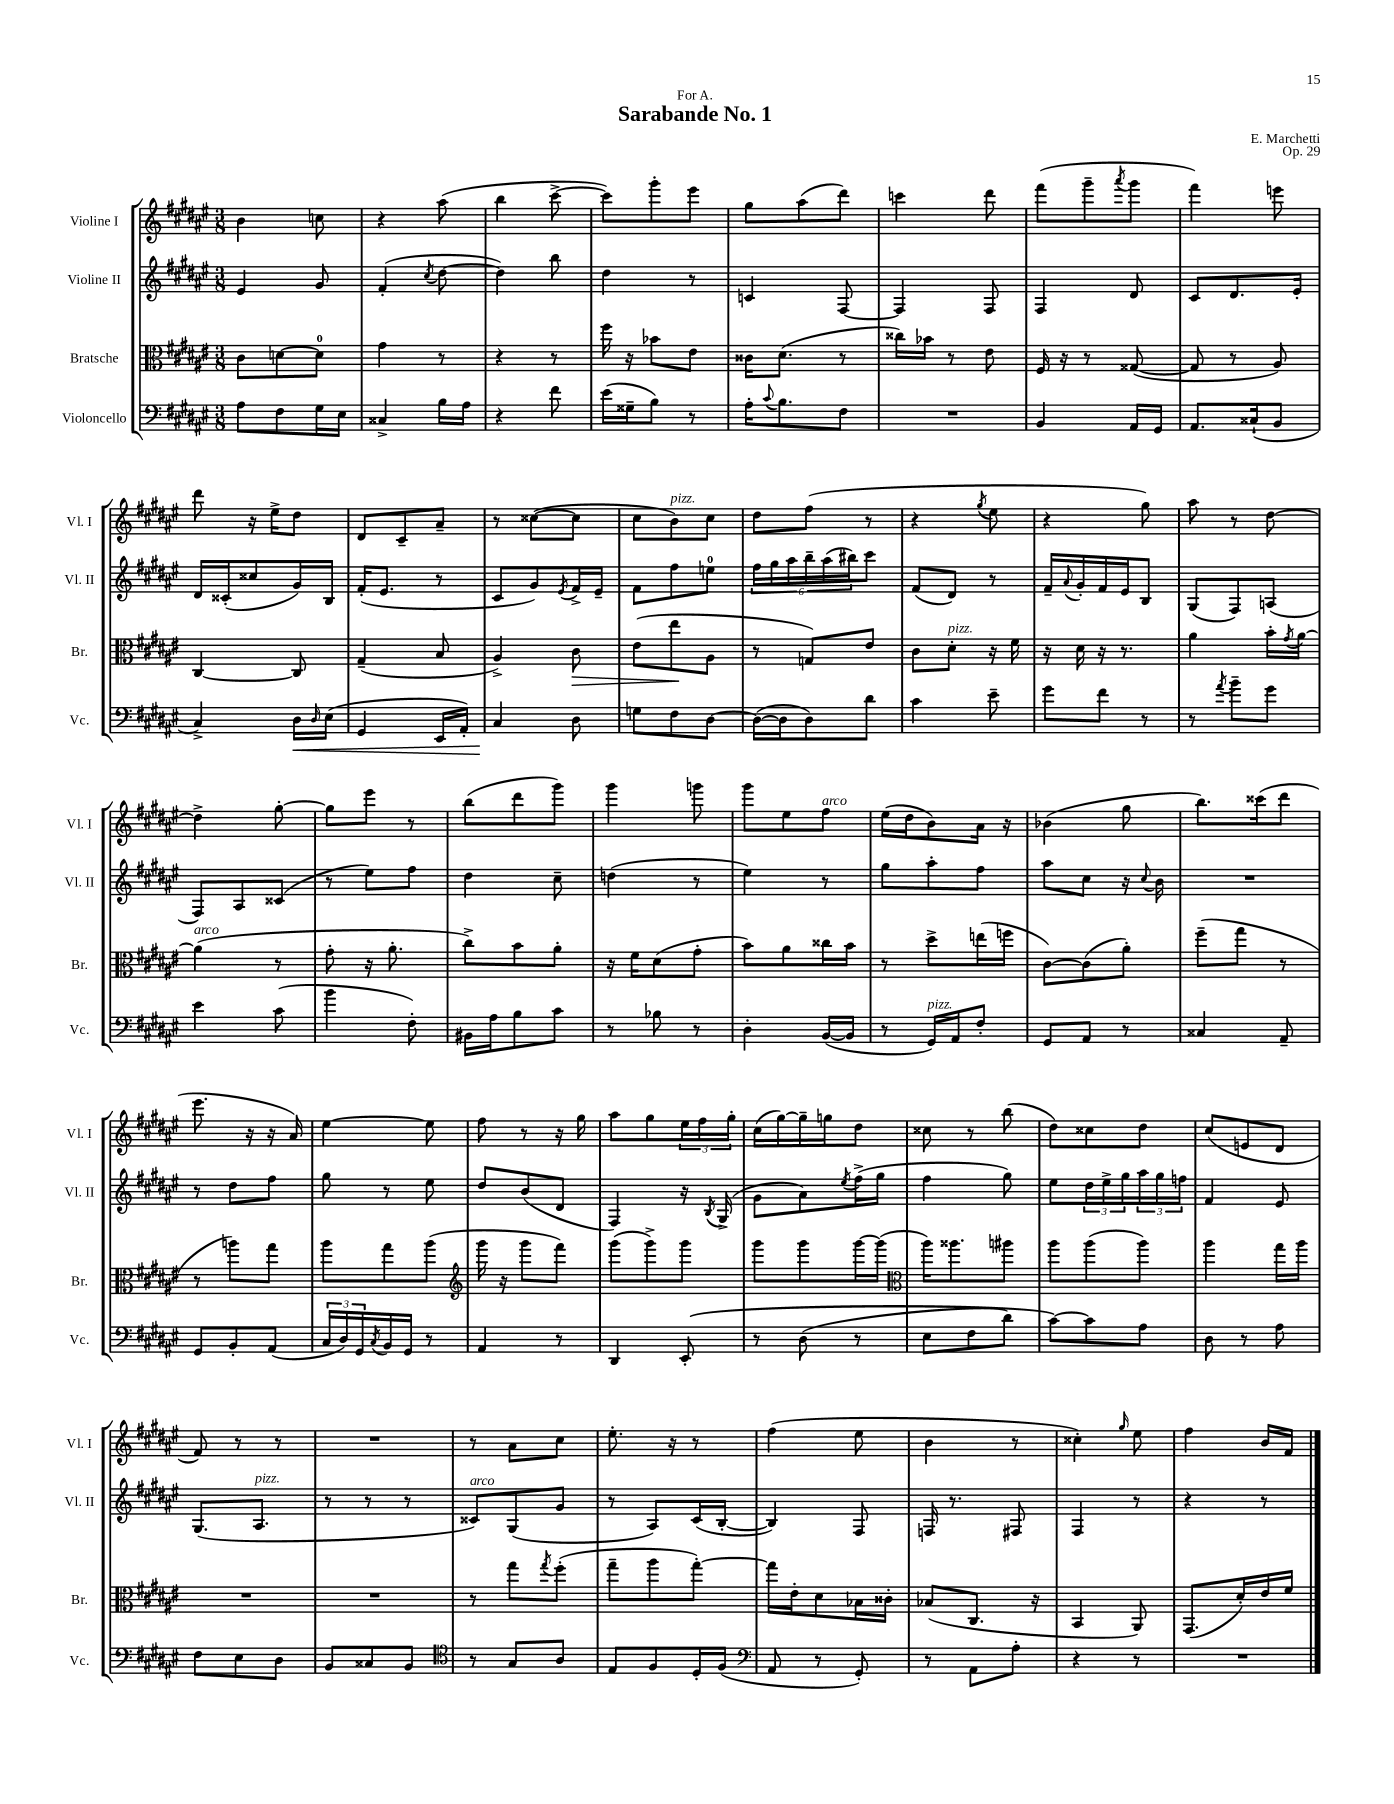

**kern	**dynam	**kern	**dynam	**kern	**kern
*part4	*part4	*part3	*part3	*part2	*part1
*staff4	*staff4	*staff3	*staff3	*staff2	*staff1
*I"Violoncello	*	*I"Bratsche	*	*I"Violine II	*I"Violine I
*I'Vc.	*	*I'Br.	*	*I'Vl. II	*I'Vl. I
*clefF4	*	*clefC3	*	*clefG2	*clefG2
*k[f#c#g#d#a#e#]	*	*k[f#c#g#d#a#e#]	*	*k[f#c#g#d#a#e#]	*k[f#c#g#d#a#e#]
*M3/8	*	*M3/8	*	*M3/8	*M3/8
=1	=1	=1	=1	=1	=1
8A#\L	.	8c#\L	.	4e#/	4b\
8F#\	.	[8dn\	.	.	.
16G#\L	.	8d\J]	.	8g#/	8ccn\
16E#\JJ	.	.	.	.	.
=2	=2	=2	=2	=2	=2
4C##X^/	.	4g#\	.	(4f#'/	4r
.	.	.	.	8qcc#/	.
16B\LL	.	8r	.	[8dd#\	(8aa#\
16A#\JJ	.	.	.	.	.
=3	=3	=3	=3	=3	=3
4r	.	4r	.	4dd#\])	4bb\
8f#\	.	8r	.	8bb\	[8ccc#^\
=4	=4	=4	=4	=4	=4
(16e#\LL	.	16ff#\	.	4dd#\	8ccc#\L])
16G##X~\J	.	16r	.	.	.
8B\J)	.	8b-X\L	.	.	8ggg#'\
8r	.	8e#\J	.	8r	8eee#\J
=5	=5	=5	=5	=5	=5
16A#'\KL	.	16c##X\KL	.	4cn/	8gg#\L
8qqc#/	.	.	.	.	.
8.B\	.	(8.d#\J	.	.	.
.	.	.	.	.	(8aa#\
8F#\J	.	8r	.	[8F#/	8ddd#\J)
=6	=6	=6	=6	=6	=6
4.r	.	16cc##X\LL)	.	4F#/]	4cccn\
.	.	16b-X\JJ	.	.	.
.	.	8r	.	.	.
.	.	8e#\	.	8F#/	8ddd#\
=7	=7	=7	=7	=7	=7
4BB/	.	16F#/	.	4F#/	(8fff#\L
.	.	16r	.	.	.
.	.	8r	.	.	8ggg#~\
.	.	.	.	.	8qaaa#/
16AA#/LL	.	([8G##X/	.	8d#/	8ggg#\J
16GG#/JJ	.	.	.	.	.
=8	=8	=8	=8	=8	=8
8.AA#/L	.	8G##/]	.	8c#/L	4fff#\)
.	.	8r	.	8.d#/	.
(16C##X`/k	.	.	.	.	.
8BB/J	.	8A#/)	.	.	8eeen\
.	.	.	.	16e#'/Jk	.
!!LO:LB:g=z
=9	=9	=9	=9	=9	=9
4C#^/)	.	[4C#/	.	16d#/LL	8ddd#\
.	.	.	.	(16c##X'/J	.
.	.	.	.	8cc##X/	16r
.	.	.	.	.	16ee#^\KL
!	!LO:HP:b	!	!	!	!
16D#\LL	<	8C#/]	.	16g#/L)	8dd#\J
16qqD#/	.	.	.	.	.
(16E#\JJ	.	.	.	16B/JJ	.
=10	=10	=10	=10	=10	=10
4GG#/	.	(4G#~/	.	(16f#'/KL	8d#/L
.	.	.	.	8.e#/J	.
.	.	.	.	.	8c#~/
16EE#/LL	.	8B/	.	8r	8a#~/J
16AA#'/JJ)	.	.	.	.	.
=11	=11	=11	=11	=11	=11
4C#/	.	4A#^/)	.	8c#/L	8r
.	.	.	.	8g#/)	([8cc##X\L
.	.	.	.	8qe#/	.
!	!	!	!LO:HP:b	!	!
8D#\	[	8c#\	>	16f#^/L	8cc##\J]
.	.	.	.	16e#~/JJ	.
=12	=12	=12	=12	=12	=12
8Gn\L	.	(8e#\L	.	8f#\L	8cc#\L
!	!	!	!	!	!LO:TX:a:i:t=pizz.
8F#\	.	8ee#\	.	8ff#\	8b\)
[8D#\J	.	8A#\J	]	8een\J	8cc#\J
=13	=13	=13	=13	=13	=13
(16D#\LL_	.	8r	.	24ff#\LL	8dd#\L
.	.	.	.	24gg#\	.
16D#\J]	.	.	.	.	.
.	.	.	.	24aa#\	.
8D#\)	.	8Gn/L)	.	24bb~\	(8ff#\J
.	.	.	.	(24aa#\	.
.	.	.	.	24bb#X\J)	.
8d#\J	.	8e#/J	.	8ccc#\J	8r
=14	=14	=14	=14	=14	=14
4c#\	.	8c#\L	.	(8f#/L	4r
!	!	!LO:TX:a:i:t=pizz.	!	!	!
.	.	8d#'\J	.	8d#/J)	.
.	.	.	.	.	8qgg#/
8e#~\	.	16r	.	8r	8ee#\
.	.	16f#\	.	.	.
=15	=15	=15	=15	=15	=15
8g#\L	.	16r	.	16f#~/LL	4r
.	.	.	.	8qqa#/	.
.	.	16d#\	.	16g#'/	.
8f#\J	.	16r	.	16f#/	.
.	.	8.r	.	16e#/J	.
8r	.	.	.	8B/J	8gg#\)
=16	=16	=16	=16	=16	=16
8r	.	4a#\	.	(8G#/L	8aa#\
8qa#/	.	.	.	.	.
8b~\L	.	.	.	8F#/)	8r
8g#\J	.	16b'\LL	.	(8An/J	[8dd#\
.	.	8qg#/	.	.	.
.	.	[16a#\JJ	.	.	.
!!LO:LB:g=z
=17	=17	=17	=17	=17	=17
!	!	!LO:TX:a:i:t=arco	!	!	!
4e#\	.	(4a#\]	.	8F#/L)	4dd#^\]
.	.	.	.	8A#/	.
(8c#\	.	8r	.	(8c##X/J	[8gg#'\
=18	=18	=18	=18	=18	=18
4b\	.	8g#'\	.	8r	8gg#\L]
.	.	16r	.	8ee#\L)	8eee#\J
.	.	8.a#'\	.	.	.
8F#'\)	.	.	.	8ff#\J	8r
=19	=19	=19	=19	=19	=19
16BB#X\LL	.	8cc#^\L)	.	4dd#\	(8bb\L
16A#\J	.	.	.	.	.
8B\	.	8b\	.	.	8ddd#\
8c#\J	.	8a#'\J	.	8cc#~\	8ggg#\J)
=20	=20	=20	=20	=20	=20
8r	.	16r	.	(4ddn\	4ggg#\
.	.	16f#\KL	.	.	.
8B-X\	.	(8d#\	.	.	.
8r	.	8g#'\J	.	8r	8gggn\
=21	=21	=21	=21	=21	=21
4D#'\	.	8b\L)	.	4ee#\)	8ggg#\L
.	.	8a#\	.	.	8ee#\
!	!	!	!	!	!LO:TX:a:i:t=arco
([16BB/LL	.	16cc##X\L	.	8r	8ff#\J
16BB/JJ]	.	16b\JJ	.	.	.
=22	=22	=22	=22	=22	=22
8r	.	8r	.	8gg#\L	(16ee#\LL
.	.	.	.	.	16dd#\J
!LO:TX:a:i:t=pizz.	!	!	!	!	!
16GG#/LL)	.	8dd#^\L	.	8aa#'\	8b\)
16AA#/J	.	.	.	.	.
8F#'/J	.	(16een\L	.	8ff#\J	16a#\Jk
.	.	16ffn\JJ	.	.	16r
=23	=23	=23	=23	=23	=23
8GG#/L	.	[8c#\L)	.	8aa#\L	(4b-X\
8AA#/J	.	(8c#\]	.	8cc#\J	.
8r	.	8a#'\J)	.	16r	8gg#\
.	.	.	.	8qqcc#/	.
.	.	.	.	16b\	.
=24	=24	=24	=24	=24	=24
4C##X/	.	(8ff#~\L	.	4.r	8.bb\L)
.	.	8gg#\J	.	.	.
.	.	.	.	.	(16ccc##X\k
8AA#~/	.	8r	.	.	8ddd#\J
!!LO:LB:g=z
=25	=25	=25	=25	=25	=25
8GG#/L	.	8r	.	8r	8.eee#\
8BB'/	.	8aan\L)	.	8dd#\L	.
.	.	.	.	.	16r
(8AA#/J	.	8gg#\J	.	8ff#\J	16r
.	.	.	.	.	16a#/)
=26	=26	=26	=26	=26	=26
24C#/LL	.	8aa#\L	.	8gg#\	[4ee#\
24D#/)	.	.	.	.	.
24GG#/	.	.	.	.	.
8qC#/	.	.	.	.	.
16BB/	.	8gg#\	.	8r	.
16GG#/JJ	.	.	.	.	.
8r	.	(8aa#\J	.	8ee#\	8ee#\]
=27	=27	=27	=27	=27	=27
*	*	*clefG2	*	*	*
4AA#/	.	16ggg#\	.	8dd#/L	8ff#\
.	.	16r	.	.	.
.	.	8ggg#\L	.	(8b/	8r
8r	.	8fff#\J)	.	8d#/J	16r
.	.	.	.	.	16gg#\
=28	=28	=28	=28	=28	=28
4DD#/	.	(8ggg#\L	.	4F#/)	8aa#\L
.	.	8ggg#^\)	.	.	8gg#\
(8EE#'/	.	8ggg#\J	.	16r	24ee#\L
.	.	.	.	.	24ff#\
.	.	.	.	8qB/	.
.	.	.	.	(16G#^/	.
.	.	.	.	.	24gg#'\JJ
=29	=29	=29	=29	=29	=29
8r	.	8ggg#\L	.	8g#\L	(16cc#\LL
.	.	.	.	.	[16gg#\)
(8D#\	.	8ggg#\	.	8a#\)	16gg#~\]
.	.	.	.	.	16ggn\J
.	.	.	.	8qee#/	.
8r	.	[16ggg#\L	.	(16ff#^\L	8dd#\J
.	.	(16ggg#\JJ]	.	16gg#\JJ	.
=30	=30	=30	=30	=30	=30
*	*	*clefC3	*	*	*
8E#\L	.	16aa#\KL)	.	4ff#\	8cc##X\
.	.	8.aa##X\	.	.	.
8F#\	.	.	.	.	8r
8d#\J)	.	8aa#X\J	.	8gg#\)	(8bb\
=31	=31	=31	=31	=31	=31
[8c#\L)	.	8aa#\L	.	8ee#\L	8dd#\L)
8c#\]	.	(8aa#\	.	24dd#\L	8cc##X\
.	.	.	.	24ee#^\	.
.	.	.	.	24gg#\	.
8A#\J	.	8aa#\J)	.	24aa#\	8dd#\J
.	.	.	.	24gg#\	.
.	.	.	.	24ffn\JJ	.
=32	=32	=32	=32	=32	=32
8D#\	.	4aa#\	.	4f#/	(8cc#/L
8r	.	.	.	.	8en/
8A#\	.	16gg#\LL	.	8e#/	8d#/J
.	.	16aa#\JJ	.	.	.
!!LO:LB:g=z
=33	=33	=33	=33	=33	=33
8F#\L	.	4.r	.	(8.G#/L	8f#/)
8E#\	.	.	.	.	8r
!	!	!	!	!LO:TX:a:i:t=pizz.	!
.	.	.	.	8.A#/J	.
8D#\J	.	.	.	.	8r
=34	=34	=34	=34	=34	=34
8BB/L	.	4.r	.	8r	4.r
8C##X/	.	.	.	8r	.
8BB/J	.	.	.	8r	.
=35	=35	=35	=35	=35	=35
*clefC4	*	*	*	*	*
!	!	!	!	!LO:TX:a:i:t=arco	!
8r	.	8r	.	8c##X/L)	8r
8G#/L	.	8gg#\L	.	(8G#/	8a#\L
.	.	8qgg#/	.	.	.
8A#/J	.	(8ff#'\J	.	8g#/J	8cc#\J
=36	=36	=36	=36	=36	=36
8E#/L	.	8gg#~\L	.	8r	8.ee#'\
8F#/	.	8aa#\	.	8A#/L)	.
.	.	.	.	.	16r
16D#'/L	.	[8gg#'\J)	.	(16c#/L	8r
(16F#/JJ	.	.	.	[16B'/JJ	.
=37	=37	=37	=37	=37	=37
*clefF4	*	*	*	*	*
8AA#/	.	16gg#\LL]	.	4B/])	(4ff#\
.	.	16e#'\J	.	.	.
8r	.	8d#\	.	.	.
8GG#'/)	.	16B-X\L	.	8F#/	8ee#\
.	.	16c##X'\JJ	.	.	.
=38	=38	=38	=38	=38	=38
8r	.	(8B-X/L	.	16Fn/	4b\
.	.	.	.	8.r	.
8AA#\L	.	8.C#/J	.	.	.
8A#'\J	.	.	.	8F#X/	8r
.	.	16r	.	.	.
=39	=39	=39	=39	=39	=39
4r	.	4BB/	.	4F#/	4cc##X'\)
.	.	.	.	.	16qqgg#/
8r	.	8AA#/)	.	8r	8ee#\
=40	=40	=40	=40	=40	=40
4.r	.	(8.GG#/L	.	4r	4ff#\
.	.	16d#'/L)	.	.	.
.	.	16e#/	.	8r	16b/LL
.	.	16f#/JJ	.	.	16f#/JJ
==	==	==	==	==	==
*-	*-	*-	*-	*-	*-
